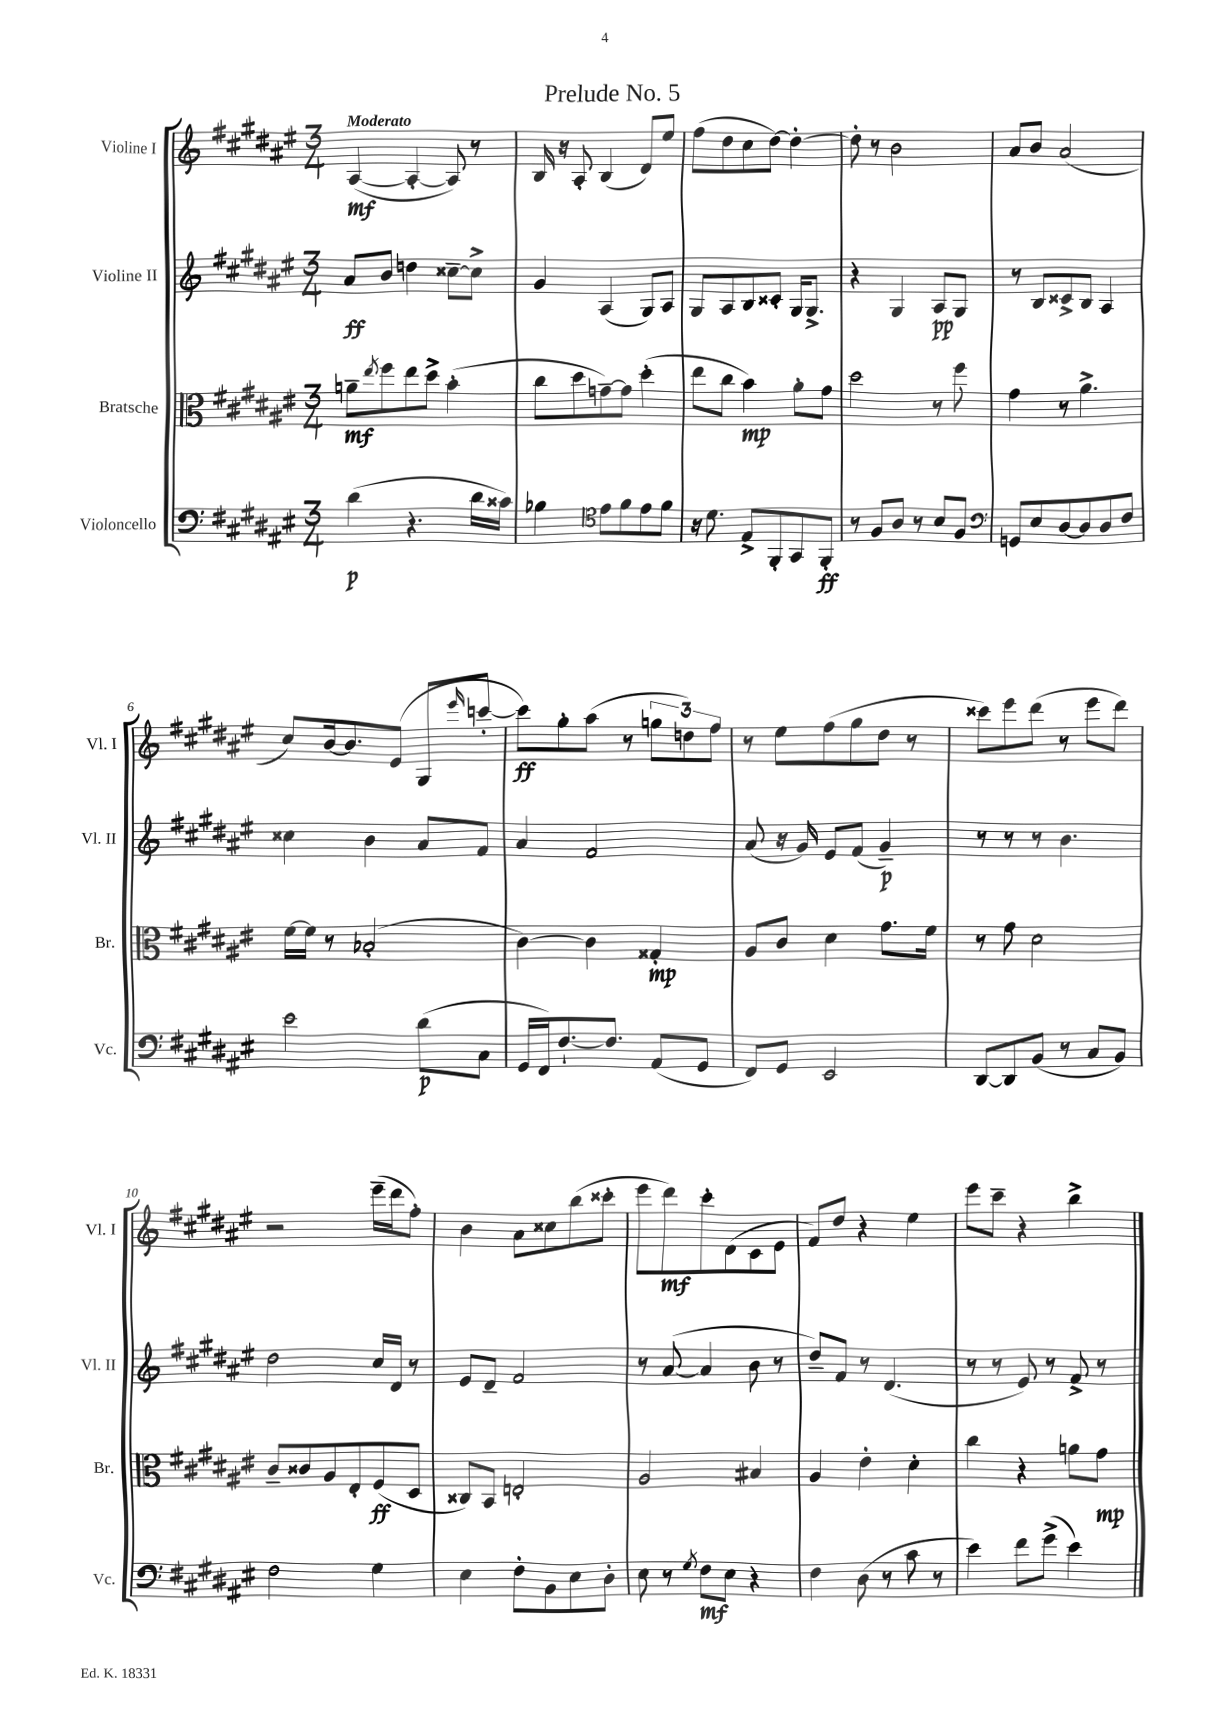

**kern	**kern	**kern	**kern
*staff4	*staff3	*staff2	*staff1
*clefF4	*clefC3	*clefG2	*clefG2
*k[f#c#g#d#a#e#]	*k[f#c#g#d#a#e#]	*k[f#c#g#d#a#e#]	*k[f#c#g#d#a#e#]
*M3/4	*M3/4	*M3/4	*M3/4
(4d#	8a~	8a#	([4A#
.	8qee#	.	.
.	8ff#	8b	.
4.r	8ee#	4dd	4A#'_
.	8dd#^	.	.
.	(4b'	[8cc##~	8A#])
16d#	.	8cc##^]	8r
16c##)	.	.	.
=	=	=	=
4B-	8cc#	4g#	16B
.	.	.	16r
.	8dd#	.	8A#'
*clefC4	*	*	*
8e#	[8g~)	(4A#	(4B
8f#	8g]	.	.
8e#	(4dd#'	8G#)	8d#)
8f#	.	8A#	8ee#
=	=	=	=
16r	8ee#	8G#	(8ff#
8.d#	.	.	.
.	8cc#	8A#	8dd#
8E#^	4b)	8B	8cc#
8FF#'	.	8c##'	[8dd#)
8GG#	8a#'	16G#	4dd#'_
.	.	8.G#^	.
8FF#'	8g#	.	.
=	=	=	=
8r	2dd#	4r	8dd#']
8F#	.	.	8r
8A#	.	4G#	2b
8r	.	.	.
8B	8r	8A#	.
8F#	8ff#	8G#	.
=	=	=	=
*clefF4	*	*	*
8GG	4g#	8r	8a#
8E#	.	8B	8b
[8D#	8r	8c##^	(2a#
8D#]	4.a#^	8B	.
8D#	.	4A#	.
8F#	.	.	.
=	=	=	=
2e#	[16f#	4cc##	8cc#)
.	16f#]	.	.
.	8r	.	[16b
.	.	.	8.b]
.	(2B-'	4b	.
.	.	.	(8e#
(8d#	.	8a#	8G#
.	.	.	16qqeee#
8C#	.	8f#	[8ccc'
=	=	=	=
16GG#	[4c#)	4a#	8ccc])
16FF#)	.	.	.
[8.F#`	.	.	8gg#'
.	4c#]	2f#	(8aa#
8.F#]	.	.	.
.	.	.	8r
(8AA#	4G##'	.	12gg
.	.	.	12dd)
8GG#	.	.	.
.	.	.	12ff#
=	=	=	=
8FF#)	8A#	(8a#	8r
8GG#	8c#	16r	8ee#
.	.	16g#)	.
2EE#	4d#	8e#	(8ff#
.	.	(8f#	8gg#
.	8.g#	4g#~)	8dd#
.	.	.	8r
.	16f#	.	.
=	=	=	=
[8DD#	8r	8r	8ccc##)
8DD#]	8g#	8r	8eee#
(8BB	2d#	8r	(8ddd#
8r	.	4.b	8r
8C#	.	.	8eee#
8BB)	.	.	8ddd#)
=	=	=	=
2F#	8c#~	2dd#	2r
.	8c##	.	.
.	8A#	.	.
.	8E#'	.	.
4G#	(8F#	16cc#	(16eee#~
.	.	16d#	16ddd#
.	8D#	8r	8ff#')
=	=	=	=
4E#	8C##)	8e#	4b
.	8BB	8d#~	.
8F#'	2E'	2f#	8a#
8BB	.	.	8cc##
8E#	.	.	(8bb
8D#'	.	.	8ccc##'
=	=	=	=
8E#	2A#	8r	8eee#
8r	.	([8a#	8ddd#)
8qG#	.	.	.
8F#	.	4a#]	8ccc#'
8E#	.	.	(8d#
4r	4B#	8b	8c#
.	.	8r	8e#
=	=	=	=
4F#	4A#	8dd#~)	8f#)
.	.	8f#	8dd#
(8D#	4e#'	8r	4r
8r	.	(4.d#	.
8c#	4d#'	.	4ee#
8r	.	.	.
=	=	=	=
4e#)	4cc#	8r	8eee#
.	.	8r	8ccc#~
8f#	4r	8e#)	4r
(8g#^	.	8r	.
4e#)	8a	8f#^	4bb^
.	8g#	8r	.
==	==	==	==
*-	*-	*-	*-
